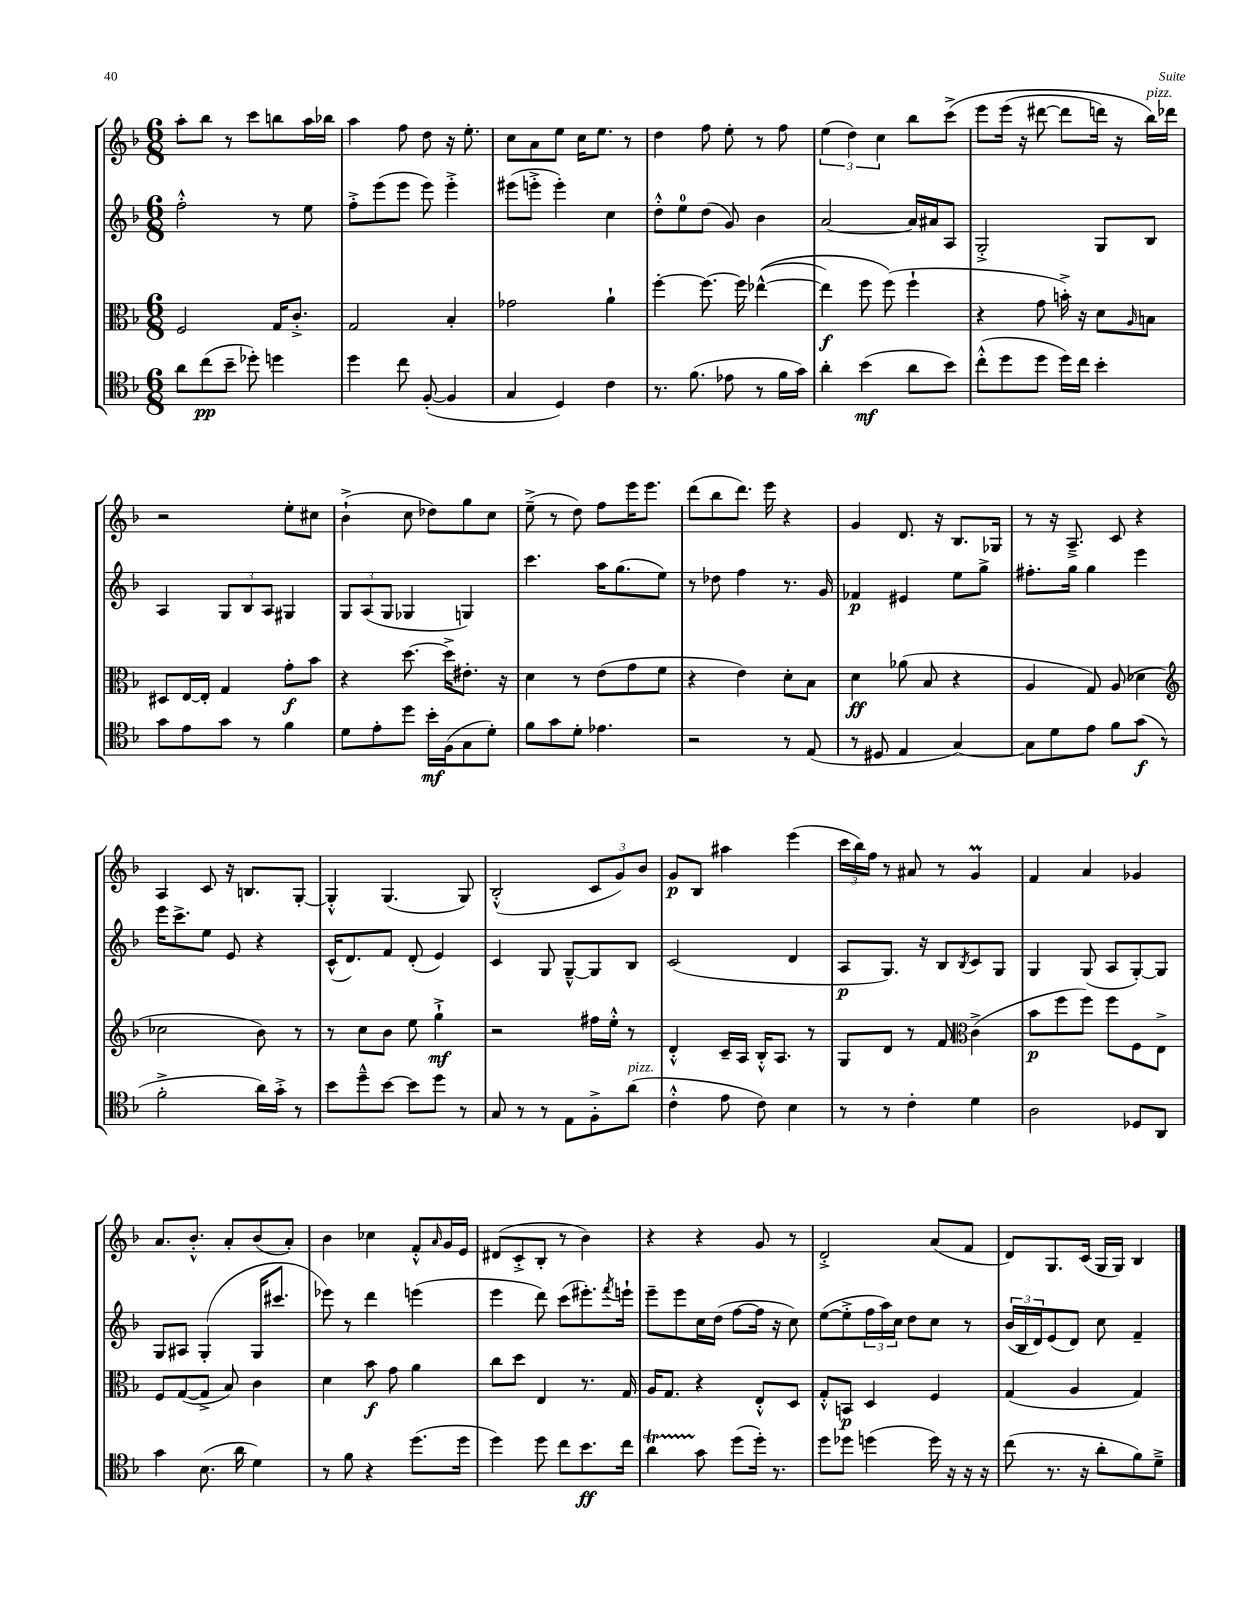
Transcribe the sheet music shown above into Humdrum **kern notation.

**kern	**kern	**kern	**kern
*staff4	*staff3	*staff2	*staff1
*clefC4	*clefC3	*clefG2	*clefG2
*k[b-]	*k[b-]	*k[b-]	*k[b-]
*M6/8	*M6/8	*M6/8	*M6/8
8a\L	2F/	2ff'^^\	8aa'\L
(8cc\	.	.	8bb-\J
8b-~\J	.	.	8r
8dd-'\)	.	.	8ccc\L
4dd\	16G/LK	8r	8bb\
.	8.c'^/J	.	.
.	.	8ee\	16aa\L
.	.	.	16bb-\JJ
=	=	=	=
4dd\	2G/	8ff'^\L	4aa\
.	.	(8eee\	.
8cc\	.	8eee\J	8ff\
([8F'/	.	8eee\)	8dd\
4F/]	4B-'/	4eee'^\	16r
.	.	.	8.ee'\
=	=	=	=
4G/	2g-\	(8eee#\L	8cc\L
.	.	8eee'^\J	8a\
4D/)	.	4eee'\)	8ee\J
.	.	.	16cc\LK
.	.	.	8.ee\J
4c\	4a`\	4cc\	.
.	.	.	8r
=	=	=	=
8.r	[4ff'\	8dd'^^\L	4dd\
.	.	8ee\	.
(8.f\	.	.	.
.	8.ff\_	(8dd\J	8ff\
8e-\	.	8g/)	8ee'\
.	16ff\]	.	.
8r	&(([4ee-^^\	4b-\	8r
16f\LL	.	.	8ff\
16g\JJ)	.	.	.
=	=	=	=
4a'\	4ee-\])	[2a/	(6ee\
.	.	.	6dd\)
(4b-\	8ff\	.	.
.	.	.	6cc\
.	(8ff\&)	.	.
8a\L	4ff`\	16a/]LL	8bb-\L
.	.	16a#/J	.
8b-\J)	.	8A/J	&(8ccc^\J
=	=	=	=
(8cc'^^\L	4r	2G'^/	8eee\L
8dd\	.	.	(16eee\Jk
.	.	.	16r
8dd\J	8g\	.	[8ddd#\
16dd\LL)	16b'^\)	.	8ddd#\]L
16cc\JJ	16r	.	.
4b-'\	8d\L	8G/L	16ddd\Jk)
.	.	.	16r
.	16qqA/	.	.
.	8B\J	8B-/J	16bb-\LL&)
.	.	.	16ddd-\JJ
=	=	=	=
8g\L	8D#/L	4A/	2r
8e\	[16E/L	.	.
.	16E'/]JJ	.	.
8g\J	4G/	12G/L	.
.	.	12B-/	.
8r	.	.	.
.	.	12A/J	.
4f\	8g'\L	4G#/	8ee'\L
.	8b-\J	.	8cc#\J
=	=	=	=
8d\L	4r	12G/L	(4b-`^\
.	.	(12A/	.
8e'\	.	.	.
.	.	12G/J	.
8dd\J	[8.dd\	4G-/	8cc\
16b-'\LL	.	.	8dd-\L)
(16F\J	16dd^\]LK	.	.
8G\	8.e#'\J	4G/)	8gg\
8d'\J)	.	.	8cc\J
.	16r	.	.
=	=	=	=
8f\L	4d\	4.ccc\	(8ee~^\
8g\	.	.	8r
8d'\J	8r	.	8dd\)
4.e-\	(8e\L	16aa\LK	8ff\L
.	.	(8.gg\	.
.	8g\	.	16eee\K
.	.	.	8.eee\J
.	8f\J	8ee\J)	.
=	=	=	=
2r	4r	8r	(8ddd\L
.	.	8dd-\	8bb-\
.	4e\)	4ff\	8.ddd\J)
.	.	.	16eee\
8r	8d'\L	8.r	4r
(8E/	8B-\J	.	.
.	.	16g/	.
=	=	=	=
8r	4d\	4f-/	4g/
8D#/	.	.	.
4E/	(8a-\	4e#/	8.d/
.	8B-/	.	.
.	.	.	16r
[4G/)	4r	8ee\L	8.B-/L
.	.	8gg^\J	.
.	.	.	16G-/Jk
=	=	=	=
8G\]L	4A/	8.ff#'\L	8r
8d\	.	.	16r
.	.	16gg\Jk	8.A~^/
8e\J	8G/)	4gg\	.
8f\L	(8A/	.	8c/
(8g\J	4d-\	4eee\	4r
8r	.	.	.
=	=	=	=
*	*clefG2	*	*
2f'^\	2cc-\	16eee\LK	4A/
.	.	8.ccc^\	.
.	.	8ee\J	8c/
.	.	8e/	16r
.	.	.	8.B/L
16a\LL)	8b-\)	4r	.
16g'^\JJ	.	.	.
8r	8r	.	[8G'/J
=	=	=	=
8b-\L	8r	(16c^^/LK	4G'^^/]
.	.	8.d/)	.
8dd~^^\	8cc\L	.	.
[8b-\J	8b-\J	8f/J	(4.G/
8b-\]L	8ee\	(8d'/	.
8dd\J	4gg`^\	4e/)	.
8r	.	.	8G/)
=	=	=	=
8G/	2r	4c/	(2B-'^^/
8r	.	.	.
8r	.	8G/	.
8E\L	.	[8G~^^/L	.
8F'^\	16ff#\LL	8G/]	12c/L
.	16ee'^^\JJ	.	.
.	.	.	12g/)
(8a\J	8r	8B-/J	.
.	.	.	12b-/J
=	=	=	=
4c'^^\	4d'^^/	(2c/	8g/L
.	.	.	8B-/J
8e\	16c~/LL	.	4aa#\
.	16A/JJ	.	.
8c\)	16B-'^^/LK	.	.
.	8.A/J	.	.
4B-\	.	4d/	(4eee\
.	8r	.	.
=	=	=	=
8r	8G/L	8A/L	24ccc\LL
.	.	.	24bb-\)
.	.	.	24ff\JJ
8r	8d/J	8.G/J)	8r
4c'\	8r	.	8a#/
.	.	16r	.
.	8f/	8B-/L	8r
*	*clefC3	*	*
.	.	8qB-/	.
4d\	(4c^\	8c/	4g/
.	.	8G/J	.
=	=	=	=
2A\	8b-\L	4G/	4f/
.	8ff\	.	.
.	8ff\J)	(8G/	4a/
.	8ff\L	8A/L	.
8D-/L	8F\	[8G'/)	4g-/
8AA/J	8E^\J	8G/]J	.
=	=	=	=
4g\	8F/L	8G/L	8.a/L
.	([8G/	8A#/J	.
.	.	.	8.b-'^^/J
(8.B-\	8G^/]J	(4G'/	.
.	8B-/)	.	8a'/L
16a\	.	.	.
4d\)	4c\	16G/LK	(8b-/
.	.	8.ccc#/J	.
.	.	.	8a'/J)
=	=	=	=
8r	4d\	8eee-\)	4b-\
8f\	.	8r	.
4r	8b-\	4ddd\	4cc-\
.	8g\	.	.
(8.dd\L	4a\	(4eee\	8f'^^/L
.	.	.	16qqa/
.	.	.	16g/L
16dd\Jk	.	.	16e/JJ
=	=	=	=
4dd\)	8cc\L	4eee\	(8d#/L
.	8dd\J	.	8c'^/
8dd\	4E/	8ddd\)	8B-'/J
8cc\L	.	(8ccc\L	8r
8.b-\	8.r	8.eee#'\)	4b-\)
.	.	8qfff/	.
16cc\Jk	16G/	16eee`\Jk	.
=	=	=	=
4a\	16A/LK	8eee~\L	4r
.	8.G/J	.	.
.	.	8eee\	.
8g\	4r	16cc\L	4r
.	.	(16dd\JJ	.
(8dd\L	.	[8ff\L	.
16dd'\Jk)	8E'^^/L	16ff\]Jk	8g/
8.r	.	16r	.
.	8D/J	8cc\)	8r
=	=	=	=
8dd\L	8G'^^/L	([8ee\L	2d'^/
8dd-\J	8BB/J	8ee'^\]	.
(4dd\	4D/	24ff\L	.
.	.	24aa\)	.
.	.	24cc\JJ	.
.	.	8dd\L	.
16dd\)	4F/	8cc\J	(8a/L
16r	.	.	.
16r	.	8r	8f/J
16r	.	.	.
=	=	=	=
(8cc\	(4G/	(24b-/LL	8d/L)
.	.	24B-/	.
.	.	24d/J)	.
8.r	.	(8e/	8.G/
.	4A/	8d/J)	.
16r	.	.	(16c/Jk
8a'\L	.	8cc\	16G/LL
.	.	.	16G/JJ)
8f\)	4G/)	4f~/	4B-/
8d~^\J	.	.	.
==	==	==	==
*-	*-	*-	*-
